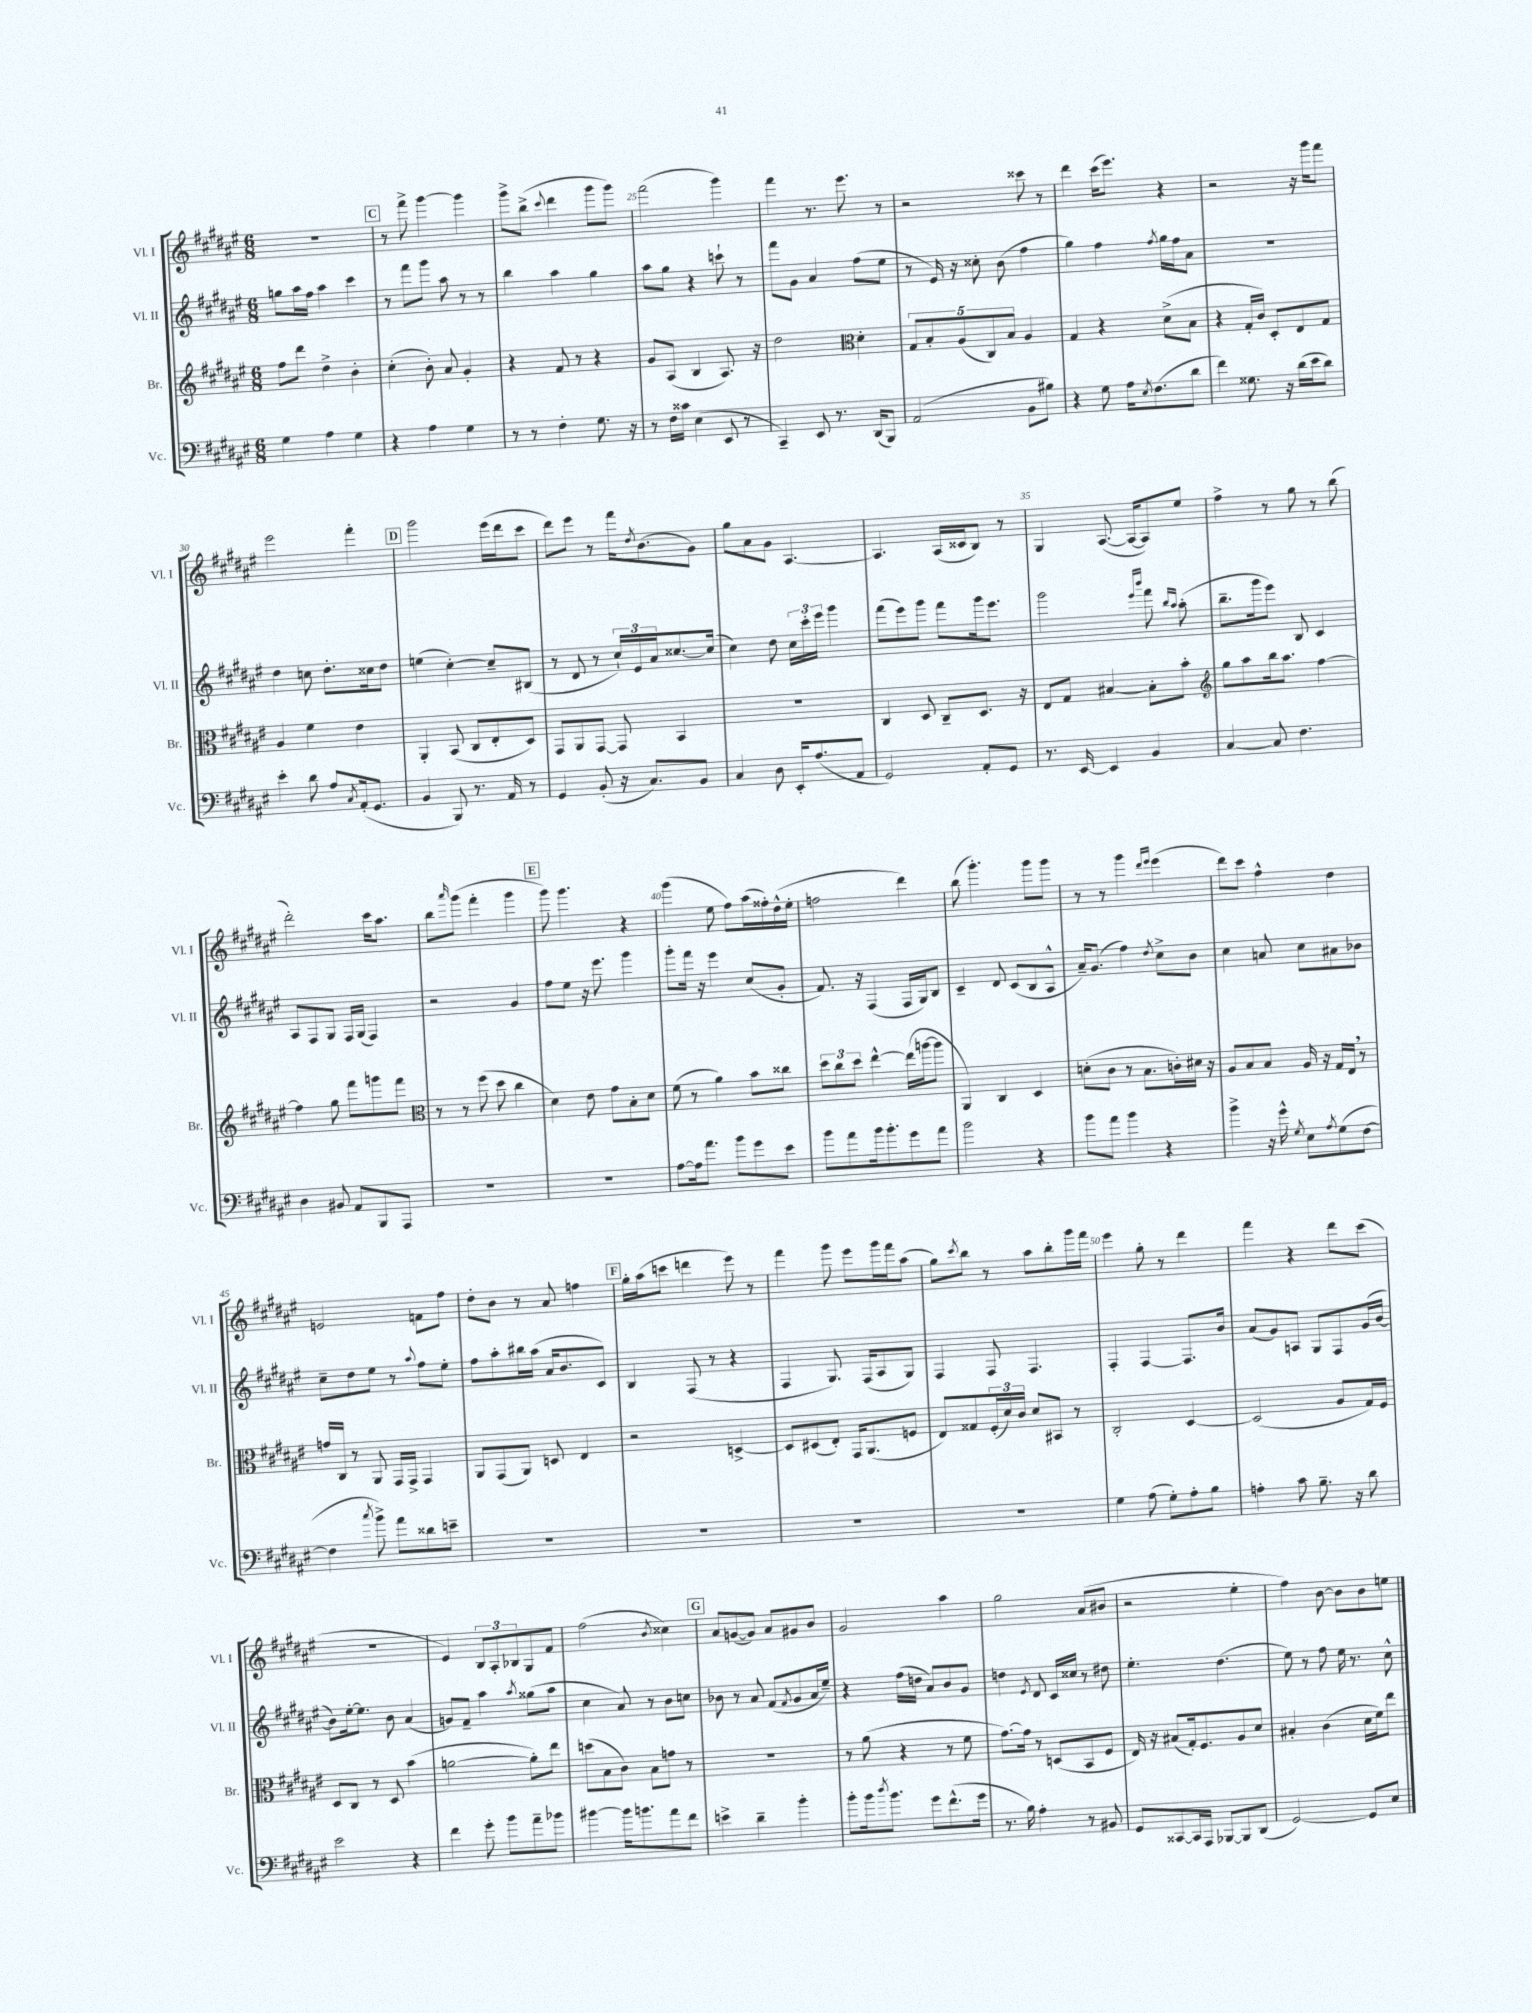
<<
\new StaffGroup <<
\new Staff = "s0" \with { instrumentName = "Vl. I" shortInstrumentName = "Vl. I" } {
    \clef treble \key fis \major \numericTimeSignature \time 6/8
    R2. |
    \mark \markup { \box "C" } r8 fis'''8-> gis'''4~ gis'''4 |
    gis'''8-> b''8->( \appoggiatura { cis'''8 } dis'''4 gis'''8 gis'''8) |
    fis'''2( gis'''4) |
    fis'''4 r8. eis'''8. r8 |
    r2 cisis'''8 r8 |
    dis'''4 cis'''16( eis'''8.) r4 |
    r2 r16 gis'''16 fis'''8 |
    eis'''2 fis'''4-. |
    \mark \markup { \box "D" } gis'''2 eis'''16( dis'''16 cis'''8 |
    dis'''8) eis'''8 r8 fis'''16 \acciaccatura { dis''8 } b'8.( gis'8) |
    gis''8 ais'8 gis'8 ais4.~ |
    ais4. ais16( cisis'16 b8) r8 |
    gis4 ais8.~( ais16~ ais8) eis''8 |
    fis''4-> r8 gis''8 r8 b''8( |
    dis'''2-.) cis'''16 ais''8. |
    b''8 \grace { ais'''16 } gis'''8( fis'''4-. gis'''4 |
    \mark \markup { \box "E" } gis'''8) gis'''4. r4 |
    gis'''4( eis''8 fis''8) ais''16( fisis''16-.) dis''16-^( eis''16-. |
    f''2 dis'''4) |
    b''8( gis'''4.-.) gis'''8 gis'''8 |
    r8 r8 gis'''4 \grace { dis'''16 eis'''16 } eis'''4( |
    dis'''8) cis'''8 fis''4-^ dis''4 |
    e'2 f'8 fis''8 |
    dis''8-. b'8 r8 ais'8 f''4 |
    \mark \markup { \box "F" } gis''16-. ais''16( c'''8 d'''4 eis'''8) r8 |
    fis'''4 gis'''8 eis'''8 gis'''16 fis'''16 ais''8( |
    gis''8) \acciaccatura { cis'''8 } b''8 r8 ais''8 b''8-. gis'''16 fis'''16 |
    eis'''4 gis''8-. r8 dis'''4 |
    fis'''4 r4 dis'''8 cis'''8( |
    R2. |
    eis'4) \tuplet 3/2 { b8 ais8-. bes8 } gis8 fis'8 |
    fis''2( \acciaccatura { b'8 } cisis''4) |
    \mark \markup { \box "G" } ais'8 g'8~( g'8) ais'8 gis'8 b'8 |
    gis'2 ais''4 |
    gis''2 ais'8( bis'8 |
    r2 eis''4-. |
    fis''4) b'8~ b'8 b'8 e''8 \bar "|." |
}
\new Staff = "s1" \with { instrumentName = "Vl. II" shortInstrumentName = "Vl. II" } {
    \clef treble \key fis \major \numericTimeSignature \time 6/8
    g''8 ais''16 fis''16 ais''4 cis'''4 |
    \mark \markup { \box "C" } r8 fis'''8 gis'''8 ais''8 r8 r8 |
    b''4 ais''4 gis''4 |
    ais''8 gis''8 r4 c'''8-! r8 |
    fis'''8 gis'8 ais'4 fis''8( eis''8 |
    r8 eis'16) r16 cisis''8-. b'8( fis''4 |
    gis''4) fis''4 \acciaccatura { fis''8 } gis''16 fis''16 ais'8 |
    R2. |
    dis''4 c''8 dis''8.-. cisis''16 dis''8 |
    \mark \markup { \box "D" } e''4( cis''4~-.) cis''8-- bis8( |
    r8 dis'8 r8 \tuplet 3/2 { cis''16-!) eis'16 ais'16 } cisis''8.~ cisis''16( |
    cis''4) dis''8 \tuplet 3/2 { cis''16 cis'''16-. eis'''16 } gis'''4 |
    fis'''8( eis'''8) gis'''8 fis'''8 gis'''16 eis'''8. |
    gis'''2 \grace { eis'''16 b'''16 } fis'''8 \grace { b''16 ais''16 } ais''8-.( |
    b''8.-- gis'''16 eis'''8) b8 cis'4 |
    ais8 fis8 gis8 fis16 gis16( fis4) |
    r2 gis'4 |
    \mark \markup { \box "E" } fis''8 eis''8 r16 eis'''8. gis'''4 |
    gis'''8-. fis'''16 r16 eis'''4 cis''8( gis'8-. |
    fis'8.) r16 fis4( fis16 gis16) b8 |
    cis'4-- dis'8 cis'8( b8 ais8-^ |
    ais'16--) gis'8.( fis''4) \acciaccatura { dis''8 } cis''8-> b'8 |
    cis''4 a'8 cis''8 ais'8 bes'8 |
    cis''8-- dis''8 eis''8 r8 \appoggiatura { ais''8 } fis''8 eis''8-. |
    fis''8 ais''8-. bis''16 ais''16( ais'16 b'8. cis'8) |
    \mark \markup { \box "F" } b4 fis8( r8 r4 |
    fis4 gis8.) fis16( ais8 gis8) |
    fis4 fis8 fis4. |
    fis4-. fis4~ fis8. b'16 |
    ais'8( gis'8) a8 gis8 fis8 gis'16( b'16~ |
    b'8) eis''16~-. eis''8. b'8 ais'4( |
    g'8) fis'8-- ais''4 \acciaccatura { ais''8 } gisis''8( ais''8 |
    cis''4 ais'8) r8 b'8 c''8 |
    \mark \markup { \box "G" } bes'8 r8 ais'8 fis'8( \acciaccatura { fis'8 } gis'8 ais'16 eis''16--) |
    r4 fis''16( d''16 ais'8) b'8 gis'8 |
    d''4 \acciaccatura { eis'8 } dis'8 cis'16 cisis''16 r8 dis''8 |
    eis''4.-. dis''4.( |
    eis''8) r8 fis''8 eis''16 r8. cis''8-^ \bar "|." |
}
\new Staff = "s2" \with { instrumentName = "Br." shortInstrumentName = "Br." } {
    \clef treble \key fis \major \numericTimeSignature \time 6/8
    fis''8 dis'''8 dis''4-> b'4-. |
    \mark \markup { \box "C" } cis''4-.( b'8-.) ais'8 gis'4-. |
    r4 fis'8 r8 r4 |
    gis'8 ais8( b4 ais8.) r16 |
    dis''2 \clef alto dis'4-. |
    \tuplet 5/4 { gis8 b8-. ais8( cis8) b8 } ais4 |
    gis4 r4 dis'8->( b8 |
    r4 gis16-. cis'16) dis8-. eis8 gis8 |
    ais4 fis'4 eis'4 |
    \mark \markup { \box "D" } ais,4-. b,8( cis8 eis8-. dis8) |
    gis,8 ais,8 gis,8~ gis,8 b,4 |
    R2. |
    cis4 dis8 cis8-- dis8. r16 |
    eis8 gis8 bis4~ bis8-. b'8-. |
    \clef treble gis''8 ais''8 b''16 ais''8. fis''4~ |
    fis''4 gis''8 fis'''8 g'''8 fis'''8 |
    \clef alto r8 r8 fis''8( dis''8 cis''4 |
    \mark \markup { \box "E" } dis'4) eis'8 gis'8 b8-. dis'8 |
    fis'8( r8 ais'4) b'8 cisis''8 |
    \tuplet 3/2 { dis''8 cis''8 dis''8 } eis''4~-^ eis''16( a''16~ a''8 |
    ais,4) cis4 dis4 |
    d'8-.( cis'8 r8 b8. c'16-.) dis'16 r16 |
    ais8 b8 b8 ais16 r16 gis16 eis16 \breathe r8 |
    g'16 cis16 r8 ais,8 gis,16 gis,16-> gis,4 |
    ais,8 gis,8( ais,8) d8 eis4 |
    \mark \markup { \box "F" } r2 d4~-> |
    d8 dis8( eis8-.) gis,16 ais,8.( f8 |
    eis8) gisis8 \tuplet 3/2 { fis16-.( dis'16) cis'16 } dis'8 bis,8 r8 |
    cis2-. dis4~ |
    dis2( ais8 gis16) fis16 |
    dis8 cis8 r8 dis8 b'4( |
    a'2~ a'8-.) eis''8 |
    d''8( b8 cis'8) b8 g'8 r8 |
    \mark \markup { \box "G" } R2. |
    r8 ais'8( r4 r8 fis'8 |
    gis'8.~) gis'16 r8 d8( b,8 fis8 |
    eis16) r16 bis8( gis16-.) fis8. ais8 dis'8 |
    bis4-. cis'4( dis'16 fis'16) eis''8 \bar "|." |
}
\new Staff = "s3" \with { instrumentName = "Vc." shortInstrumentName = "Vc." } {
    \clef bass \key fis \major \numericTimeSignature \time 6/8
    gis4 ais4 gis4 |
    \mark \markup { \box "C" } r4 ais4 gis4 |
    r8 r8 fis4-. gis8. r16 |
    r8 fis16 cisis'16 eis4( eis,8 r8 |
    cis,4--) eis,8 r8. dis,16( b,,8) |
    ais,2( b,8 bis8) |
    r4 gis8 ais16 \acciaccatura { eis8 } fis8.( dis'8 |
    fis'4) gisis8. r16 dis'16( eis'16 dis'8) |
    eis'4-. dis'8 ais8 \acciaccatura { cis8 } ais,16-.( gis,8. |
    \mark \markup { \box "D" } b,4 b,,8) r8. ais,16 r8 |
    gis,4 b,8-.( r16 cis8.) b,8 |
    cis4 dis8 eis,16-. ais8.( ais,8 |
    gis,2) ais,8-. gis,8 |
    r8. eis,16~ eis,4 b,4 |
    cis4~ cis8 fis4. |
    dis4 bis,8 ais,8 b,,8 ais,,8 |
    R2. |
    \mark \markup { \box "E" } R2. |
    ais8~ ais16 ais'8. b'8 gis'8 eis'8 |
    b'8 ais'8 b'16 b'8.-. gis'8 ais'8 |
    b'2 r4 |
    b'8 ais'8 b'4 r4 |
    b'4-> r16 gis'16-^ \acciaccatura { gis8 } eis8 \acciaccatura { ais8 } gis8( fis8~ |
    fis4 \acciaccatura { cis''8 } b'8->) ais'8 disis'8 e'8-- |
    R2. |
    \mark \markup { \box "F" } R2. |
    R2. |
    R2. |
    gis4 ais8( gis8-.) ais8-. b8 |
    a4-. cis'8 b8.-- r16 dis'8 |
    eis'2 r4 |
    fis'4 gis'8-. b'8 ais'8-- bes'8 |
    bis'4~ bis'16 b'8. ais'8 fis'8 |
    \mark \markup { \box "G" } e'4-> dis'4-- b'4-. |
    b'8-. b'16 \acciaccatura { dis''8 } b'8. gis'8 fis'8.-^( gis'16 |
    r8. b16) ais4-. r8 bis,8 |
    gis,8 cisis,8~ cisis,16 ais,,16 bes,,8~ bes,,8 dis,8( |
    gis,2~) gis,8 eis8 \bar "|." |
}
>>
>>
\layout { \context { \Score currentBarNumber = #22 \override BarNumber.break-visibility = ##(#f #t #t) barNumberVisibility = #(every-nth-bar-number-visible 5) } }
